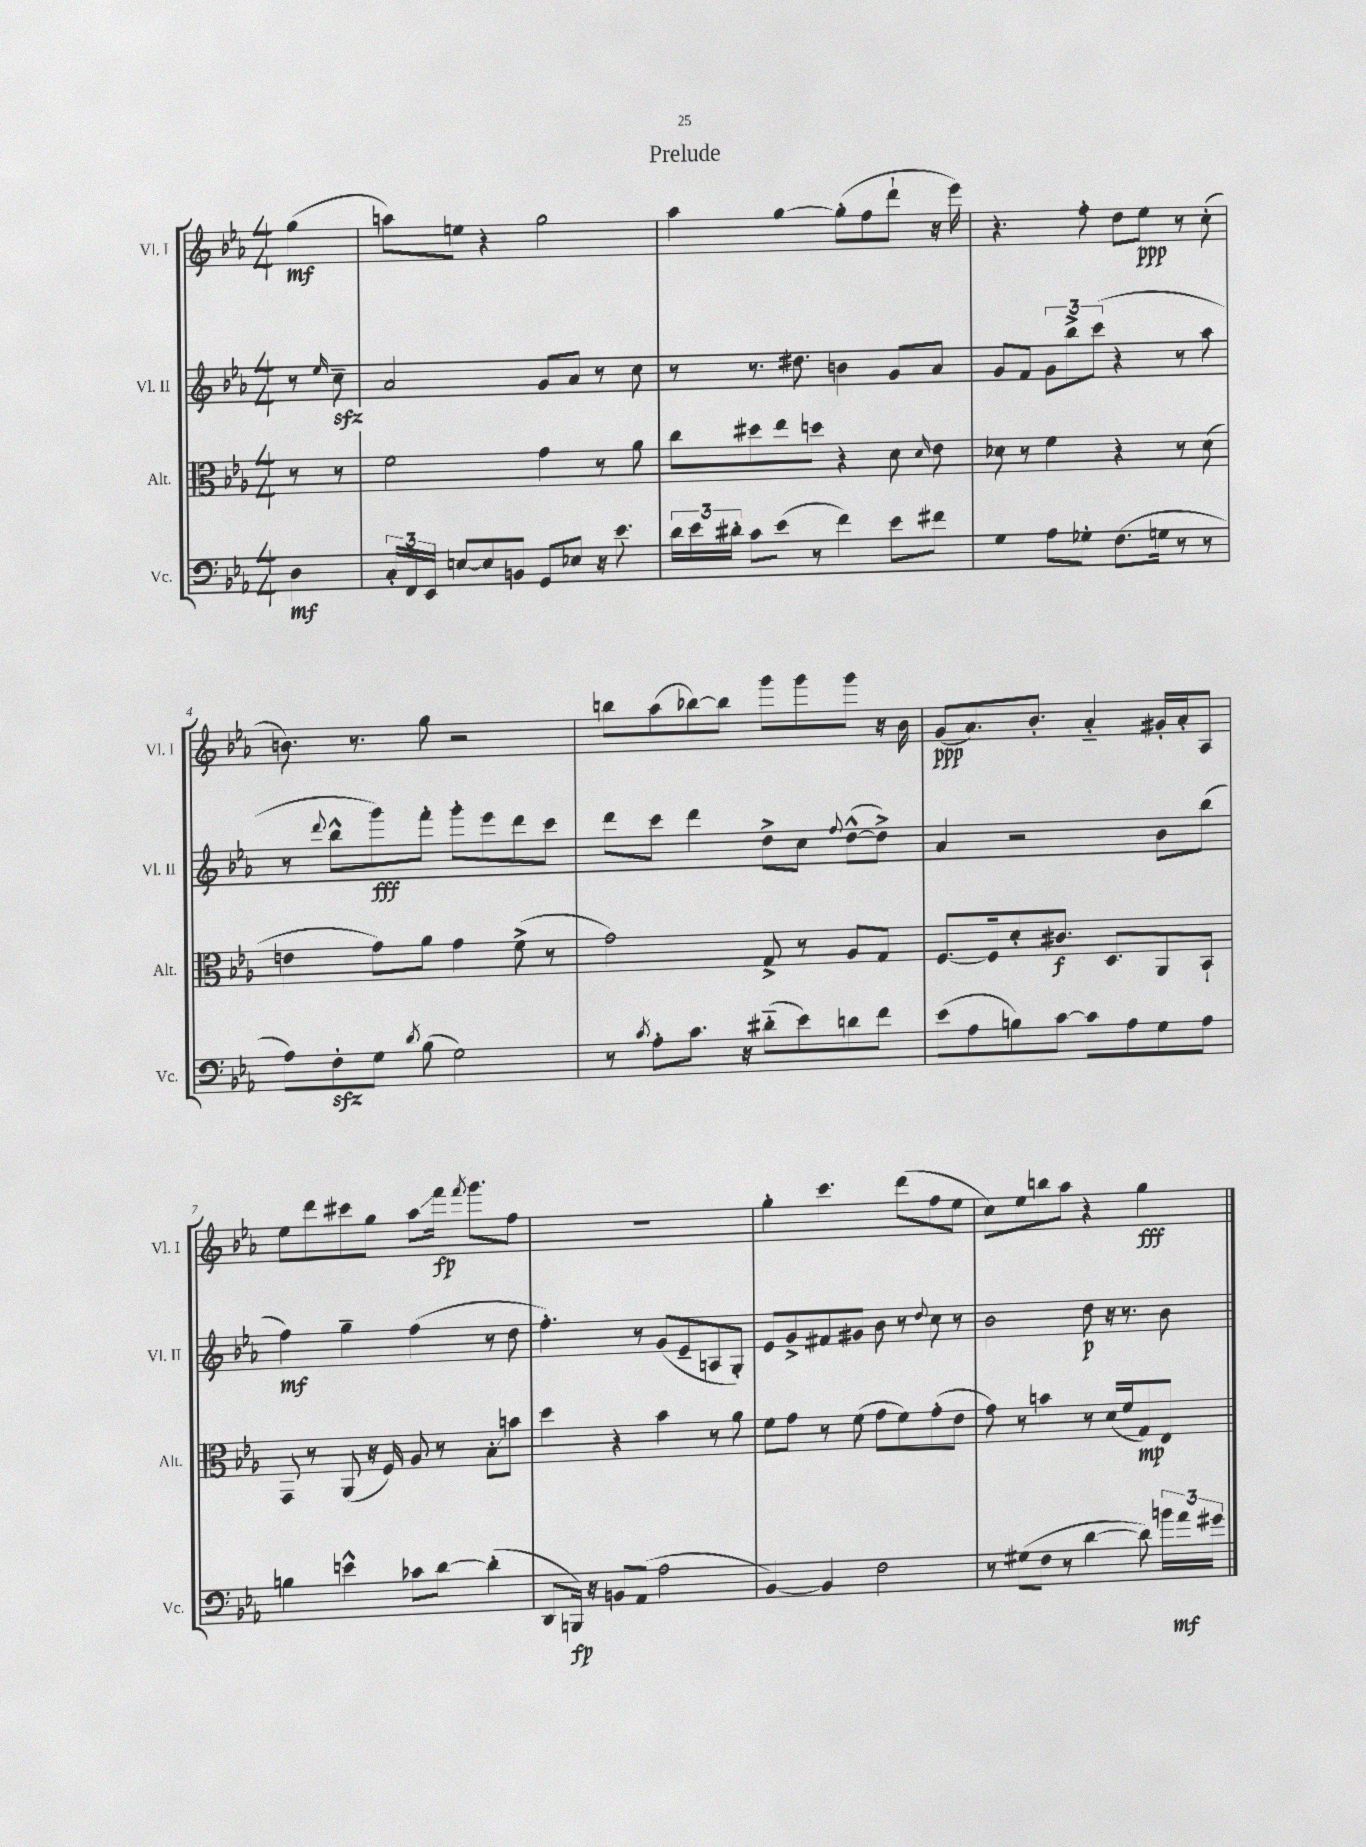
\header { title = "Prelude" }
<<
\new StaffGroup <<
\new Staff = "s0" \with { instrumentName = "Vl. I" shortInstrumentName = "Vl. I" } {
    \clef treble \key ees \major \numericTimeSignature \time 4/4 \partial 4
    \autoBeamOff g''4\mf( |
    a''8[) e''8] r4 g''2 |
    aes''4 g''4~ g''8[-.( f''8 d'''8]-! r16 ees'''16) |
    r4. f''8-. d''8[ ees''8]\ppp r8 c''8-.( |
    b'8.) r8. g''8 r2 |
    b''8[ aes''8( bes''8~) bes''8] g'''8[ g'''8 g'''8] r16 bes'16 |
    g'8[\ppp( aes'8.) bes'8.]-. aes'4-_ gis'16[-. aes'16-. aes8] |
    ees''8[ d'''8 cis'''8 g''8] aes''8[\glissando f'''16]\fp \acciaccatura { f'''8 } g'''8.[ f''8] |
    R1 |
    g''4-. c'''4. d'''8[( f''8 ees''8] |
    c''8[) ees''8 b''8 aes''8] r4 g''4\fff \bar "|." |
}
\new Staff = "s1" \with { instrumentName = "Vl. II" shortInstrumentName = "Vl. II" } {
    \clef treble \key ees \major \numericTimeSignature \time 4/4 \partial 4
    \autoBeamOff r8 \grace { ees''16 } c''8--\sfz |
    aes'2 g'8[ aes'8] r8 c''8 |
    r8 r8. dis''8. b'4 g'8[ aes'8] |
    g'8[ f'8] \tuplet 3/2 { g'8[ bes''8-> c'''8]( } r4 r8 aes''8 |
    r8 \appoggiatura { d'''8 } bes''8[-^ g'''8\fff) f'''8]-. g'''8[-. ees'''8 d'''8 c'''8] |
    d'''8[ c'''8] d'''4 d''8[-> c''8] \appoggiatura { f''8 } d''8[~-^( d''8]->) |
    aes'4 r2 bes'8[ bes''8]( |
    f''4\mf) g''4-- f''4( r8 d''8 |
    f''4.-.) r8 g'8[( ees'8-- a8 g8]-.) |
    ees'8[ g'8-> fis'8 gis'8] bes'8 r8 \appoggiatura { d''8 } c''8 r8 |
    bes'2 d''8\p r16 r8. bes'8 \bar "|." |
}
\new Staff = "s2" \with { instrumentName = "Alt." shortInstrumentName = "Alt." } {
    \clef alto \key ees \major \numericTimeSignature \time 4/4 \partial 4
    \autoBeamOff r8 r8 |
    f'2 g'4 r8 aes'8 |
    c''8[ dis''8 ees''8 d''8] r4 d'8 \grace { d'16 } ees'8 |
    des'8 r8 f'4 r4 r8 des'8( |
    e'4 g'8[) aes'8] g'4 f'8->( r8 |
    g'2) g8-> r8 aes8[ g8] |
    f8.[~ f16 d'8-. cis'8.]\f d8.[ aes,8 bes,8]-! |
    g,8 r8 aes,8( r16 f16) aes8 r8 bes8[-.\glissando b'8] |
    d''4 r4 bes'4 r8 aes'8 |
    f'8[ g'8] r8 f'8( g'8[ f'8) g'8-.( ees'8] |
    g'8) r8 b'4 r8 d'16[( f'16 g8\mp) ees8] \bar "|." |
}
\new Staff = "s3" \with { instrumentName = "Vc." shortInstrumentName = "Vc." } {
    \clef bass \key ees \major \numericTimeSignature \time 4/4 \partial 4
    \autoBeamOff d4\mf |
    \tuplet 3/2 { c16[-. f,16 ees,16] } e8[~ e8 b,8] g,8[ ees8] r16 ees'8. |
    \tuplet 3/2 { d'16[ ees'16 dis'16]-. } c'8[ ees'8]( r8 f'4) ees'8[ fis'8] |
    g4 aes8[ ges8]-. f8.[( g16] r8 r8 |
    aes8[) f8-.\sfz g8] \acciaccatura { d'8 } bes8( g2) |
    r8 \acciaccatura { c'8 } aes8[-. c'8.] r16 dis'8[-_( ees'8) d'8 f'8] |
    ees'8[( aes8 b8) c'8]~ c'8[ aes8 g8 aes8] |
    b4 e'4-^ ces'8[ d'8]~ d'4-.( |
    d,8[ b,,16]\fp) r16 b,8[ aes,8]( aes2 |
    bes,4~) bes,4 f2 |
    r8 gis8[( f8] r8 d'4~ d'8) \tuplet 3/2 { b'16[ aes'16\mf gis'16] } \bar "|." |
}
>>
>>
